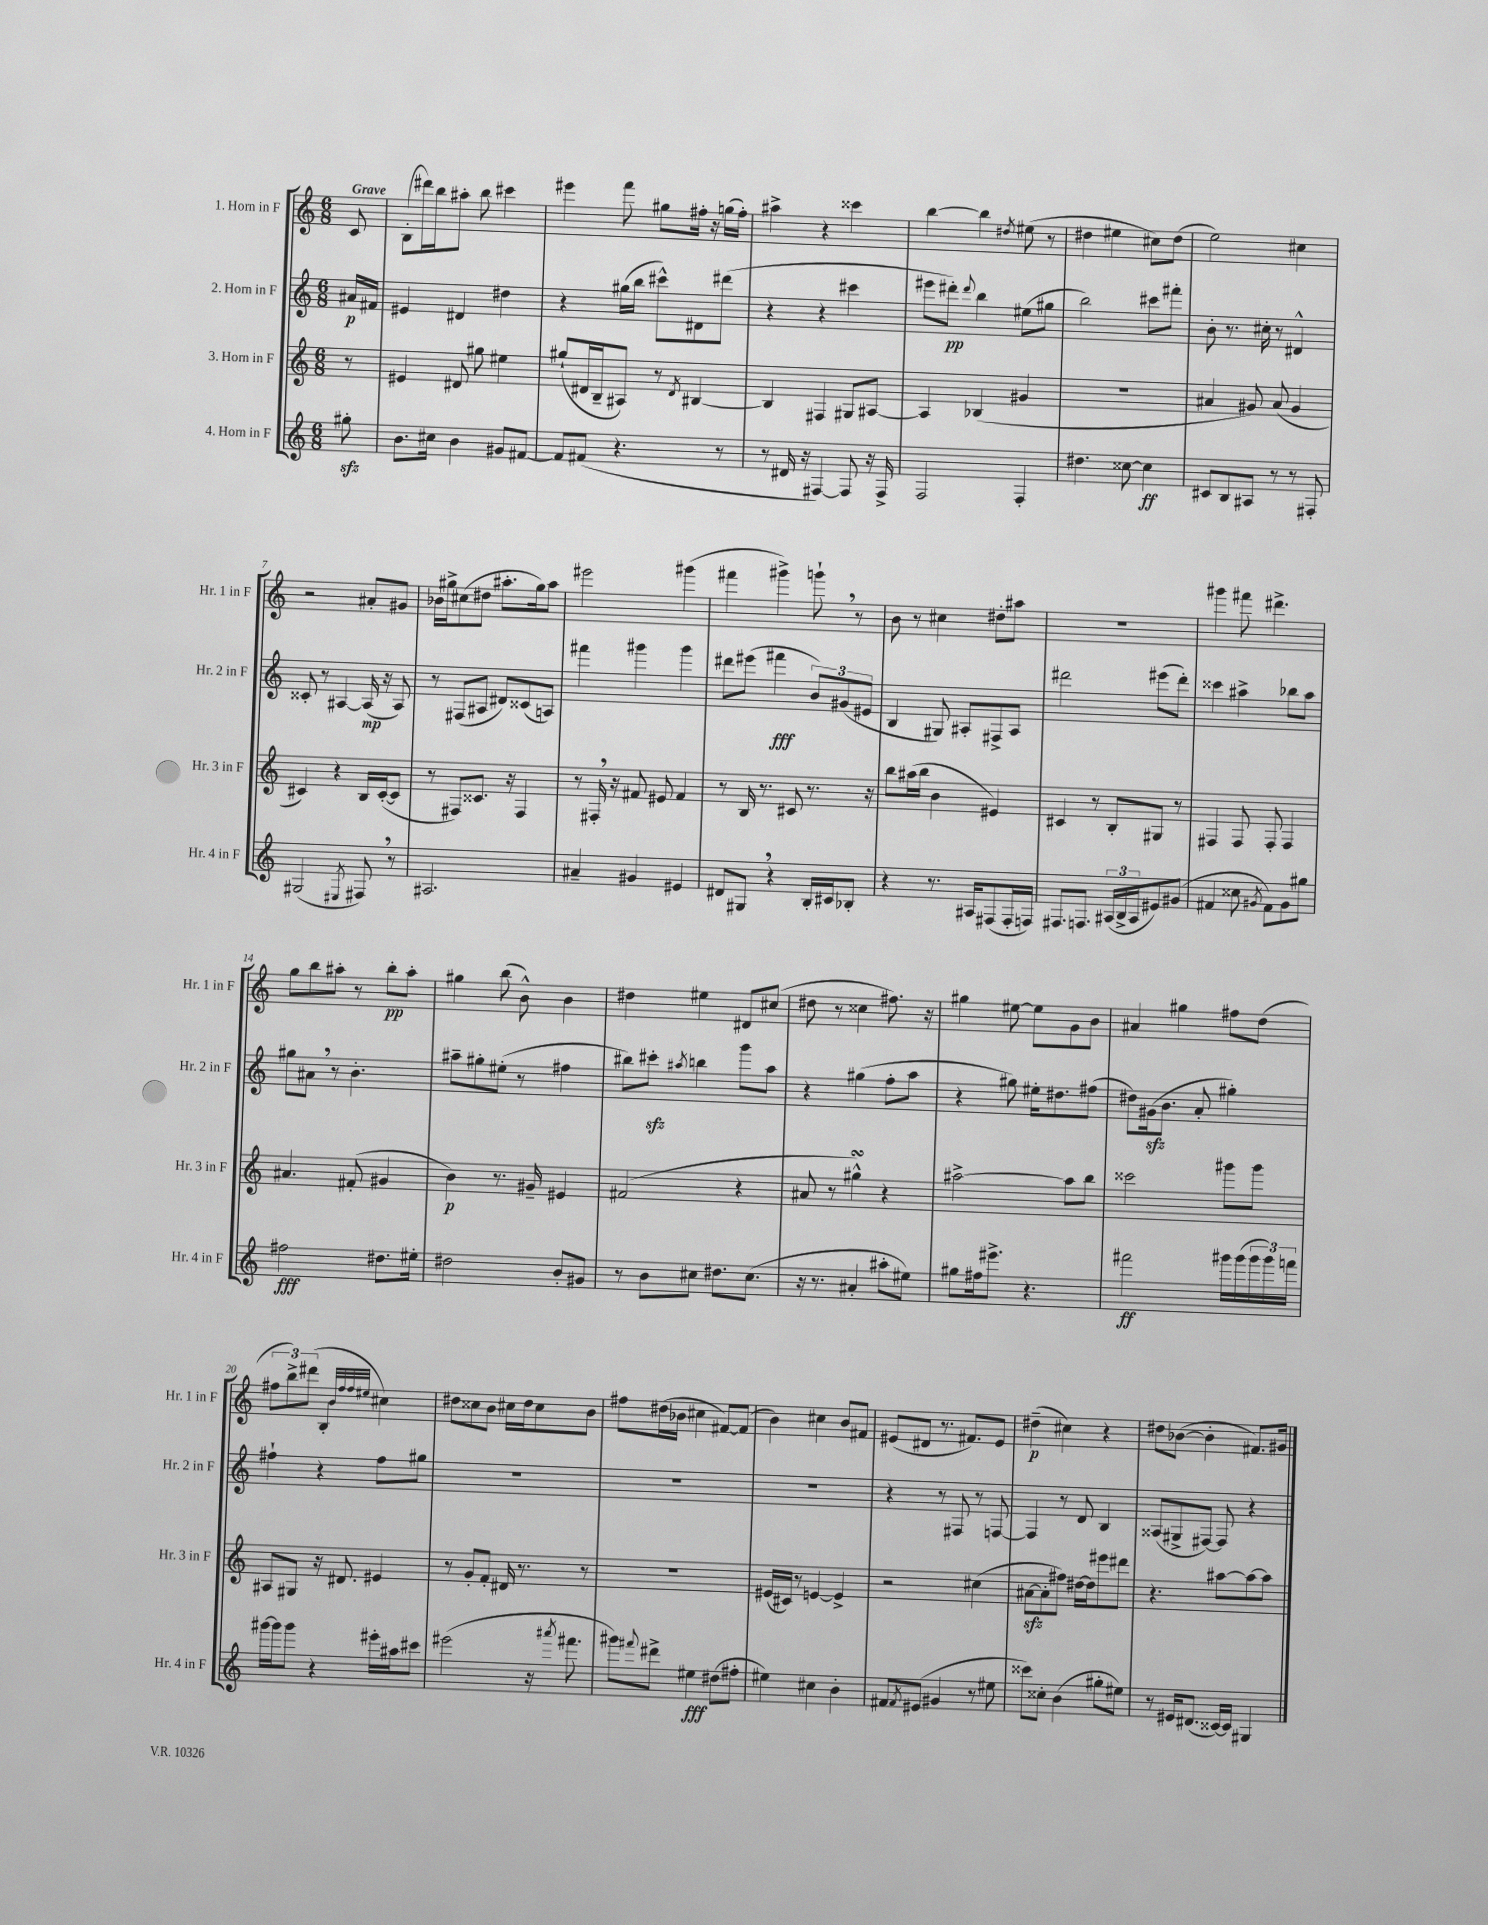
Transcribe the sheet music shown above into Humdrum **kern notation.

**kern	**kern	**kern	**kern
*staff4	*staff3	*staff2	*staff1
*clefG2	*clefG2	*clefG2	*clefG2
*k[]	*k[]	*k[]	*k[]
*M6/8	*M6/8	*M6/8	*M6/8
8gg#'	8r	16a#	8c
.	.	16f#	.
=	=	=	=
8.b	4e#	4e#	(8B'
.	.	.	16ddd#)
16cc#	.	.	16bb
4b	8d#	4d#	8aa#'
.	8gg#	.	8bb
8g#	4ee#	4dd#	4ccc#
[8f#	.	.	.
=	=	=	=
8f#]	(8gg#`	4r	4eee#
(8f#	16d#	.	.
.	16B~	.	.
4.r	8A#)	(16gg#	8fff
.	.	16bb	.
.	8r	8ccc#^^)	8gg#
.	8qd#	.	.
.	[4B#	8d#	16ff#'
.	.	.	16r
8r	.	(8ddd#	(16gg
.	.	.	16ff#')
=	=	=	=
8r	4B#]	4r	4aa#^
16d#	.	.	.
16r	.	.	.
[4F#)	4F#	4r	4r
8F#]	8G#	4ccc#	4ccc##
16r	[8A#	.	.
16F#^	.	.	.
=	=	=	=
2F	4A#]	8eee#	[4bb
.	.	8ddd#')	.
.	.	8qqddd#	.
.	(4B-	4bb	4bb]
.	.	.	8qdd#
4F'	4g#	(8ee#	(8ee#
.	.	8gg#	8r
=	=	=	=
4.dd#	2.r	2bb)	4dd#
.	.	.	4ee#
[8cc##	.	.	.
4cc##]	.	8ccc#	8cc#)
.	.	8fff#'	(8dd#
=	=	=	=
8c#	4a#	8b'	2ee)
8B	.	8.r	.
8A#	8g#)	.	.
.	.	16cc#'	.
8r	(8a#	8r	.
8r	4g#	4d#^^	4cc#
8F#'	.	.	.
=	=	=	=
(2G#	4c#)	8c##'	2r
.	.	8r	.
.	4r	[4A#	.
8qE#	.	.	.
8F#)	16B	(16A#]	8a#'
.	([16c#'	16r	.
8r	8c#]	8A#)	8g#
=	=	=	=
2.A#	8r	8r	16b-
.	.	.	16gg#^
.	8F#)	(8F#	(8cc#
.	8.c##	8A#	8dd#
.	.	8d#)	8.aa#'
.	16r	.	.
.	4F#	(8c##	.
.	.	.	16gg#)
.	.	8A)	8aa#
=	=	=	=
4a#~	8r	4fff#	2eee#
.	16F#'	.	.
.	16r	.	.
4g#	8f#	4ggg#	.
.	8e#	.	.
4e#	4f#	4ggg#	(4ggg#
=	=	=	=
8d#	8r	8ddd#	4fff#
8G#	16B	(8eee#	.
.	8.r	.	.
4r	.	4fff#	4ggg#^)
.	8c#	.	.
16B'	8.r	12b)	8ggg`
16c#	.	.	.
.	.	(12g#	.
8B-'	.	.	8r
.	.	12e#	.
.	16r	.	.
=	=	=	=
4r	8bb	4B	8b
.	(16aa#	.	8r
.	16bb	.	.
8.r	4b	8G#)	4cc#
.	.	8A#'	.
16A#	.	.	.
(8F#	4e#)	8F#^	8dd#'
16F#'	.	8A#	8aa#
16F)	.	.	.
=	=	=	=
8.F#	4c#	2ddd#	2.r
8.F	.	.	.
.	8r	.	.
(24A#	8B'	.	.
24B^	.	.	.
24A#	.	.	.
8e#)	8G#	(8eee#	.
(8g#	8r	8ddd#')	.
=	=	=	=
4f#	4F#	4ccc##	4ggg#
8cc##	8F#	4aa#^	8fff#
8qg#	.	.	.
8f#)	8F#'	.	4.ddd#^
8g#	4F#	8bb-	.
8gg#	.	8aa#	.
=	=	=	=
2ff#	4.a#	8gg#	8gg
.	.	8a#	8bb
.	.	8r	8aa#'
.	(8f#'	4.b'	8r
8.dd#	4g#	.	8bb'
.	.	.	8aa#'
16ee#'	.	.	.
=	=	=	=
2dd#	4b)	8aa#~	4gg#
.	.	8gg#'	.
.	8.r	(8ee#'	(8bb
.	.	8r	8b^^)
.	16g#~	.	.
8b'	4e#	4ff#	4b
8g#	.	.	.
=	=	=	=
8r	(2f#	8bb#)	4dd#
8b	.	8ccc#'	.
.	.	8qaa#	.
8cc#	.	4bb	4ee#
8.dd#	.	.	.
.	4r	8ggg	8d#
(8.cc#	.	.	.
.	.	8aa#	(8cc#
=	=	=	=
16r	8a#	4r	8dd#
8.r	.	.	.
.	8r	.	8r
4a#'	4gg#^^)	(4gg#	4cc##
8aa#'	4r	8ff'	8.ff#)
8ee#)	.	8aa	.
.	.	.	16r
=	=	=	=
8gg#	[2aa#^	4r	4gg#
16ff#	.	.	.
8.eee#^	.	.	.
.	.	8gg#)	[8ee#
4.r	.	16ee#'	8ee#]
.	.	8.dd#	.
.	8aa#]	.	8g
.	8bb	(8ff#	8b
=	=	=	=
2fff#	2ccc##	8dd#)	4a#
.	.	(16g#	.
.	.	8.b	.
.	.	.	4gg#
.	.	8a'	.
16ggg#	8ggg#	4gg#')	8ff#
(16ggg#	.	.	.
24ggg#	8ggg#	.	(8dd
24ggg#)	.	.	.
24fff	.	.	.
=	=	=	=
[16ggg#	8A#	4ff#`	12ff#
16ggg#]	.	.	.
.	.	.	12bb^)
8ggg#	8G#	.	.
.	.	.	(12ddd#
4r	16r	4r	4B'
.	8.d#	.	.
.	.	.	32qqb
.	.	.	32qqff#
.	.	.	32qqff#
.	.	.	32qqee#
16eee#'	4e#	8ff#	4cc#)
16aa#	.	.	.
8ccc#	.	8gg#	.
=	=	=	=
(2eee#	8r	2.r	8dd#
.	8g'	.	8cc##
.	8f'	.	8b
.	16d#	.	16cc#
.	8.r	.	16dd#
16r	.	.	8cc#
8qaaa#	.	.	.
8.fff#	.	.	.
.	8r	.	8b
=	=	=	=
8ggg#)	2.r	2.r	8ff#
8qqfff#	.	.	.
8ddd#^	.	.	(16dd#
.	.	.	16b-
4ee#	.	.	4cc#
(8dd#	.	.	[8f#)
8ff#'	.	.	(8f#]
=	=	=	=
4ee#)	(16e#	2.r	4b)
.	16c#)	.	.
.	8r	.	.
4cc#	[4e	.	4cc#
4b'	4e^]	.	8b
.	.	.	8f#
=	=	=	=
8f#	2r	4r	(8e#
8qf#	.	.	.
(8e#	.	.	8d#
4g#	.	8r	8.r
.	.	8F#	.
.	.	.	8.f#)
8r	(4cc#	8r	.
8ee#	.	[8F	8e#
=	=	=	=
8ccc##)	[8a#	4F]	(4dd#~
8cc##'	8a#']	.	.
(4b	8ff#)	8r	4cc#)
.	[16dd#	8d	.
.	16dd#]	.	.
8gg#'	8eee#	4B	4r
8ee#)	8ddd#	.	.
=	=	=	=
8r	4.r	(8A##	8dd#
16e#	.	8G#^	([8b-
(8.d#	.	.	.
.	.	[8F#)	4b-']
[16c##)	[8aa#	8F#]	.
16c##]	.	.	.
4G#	8aa#_	4r	8.f#)
.	8aa#]	.	.
.	.	.	16g#
==	==	==	==
*-	*-	*-	*-
